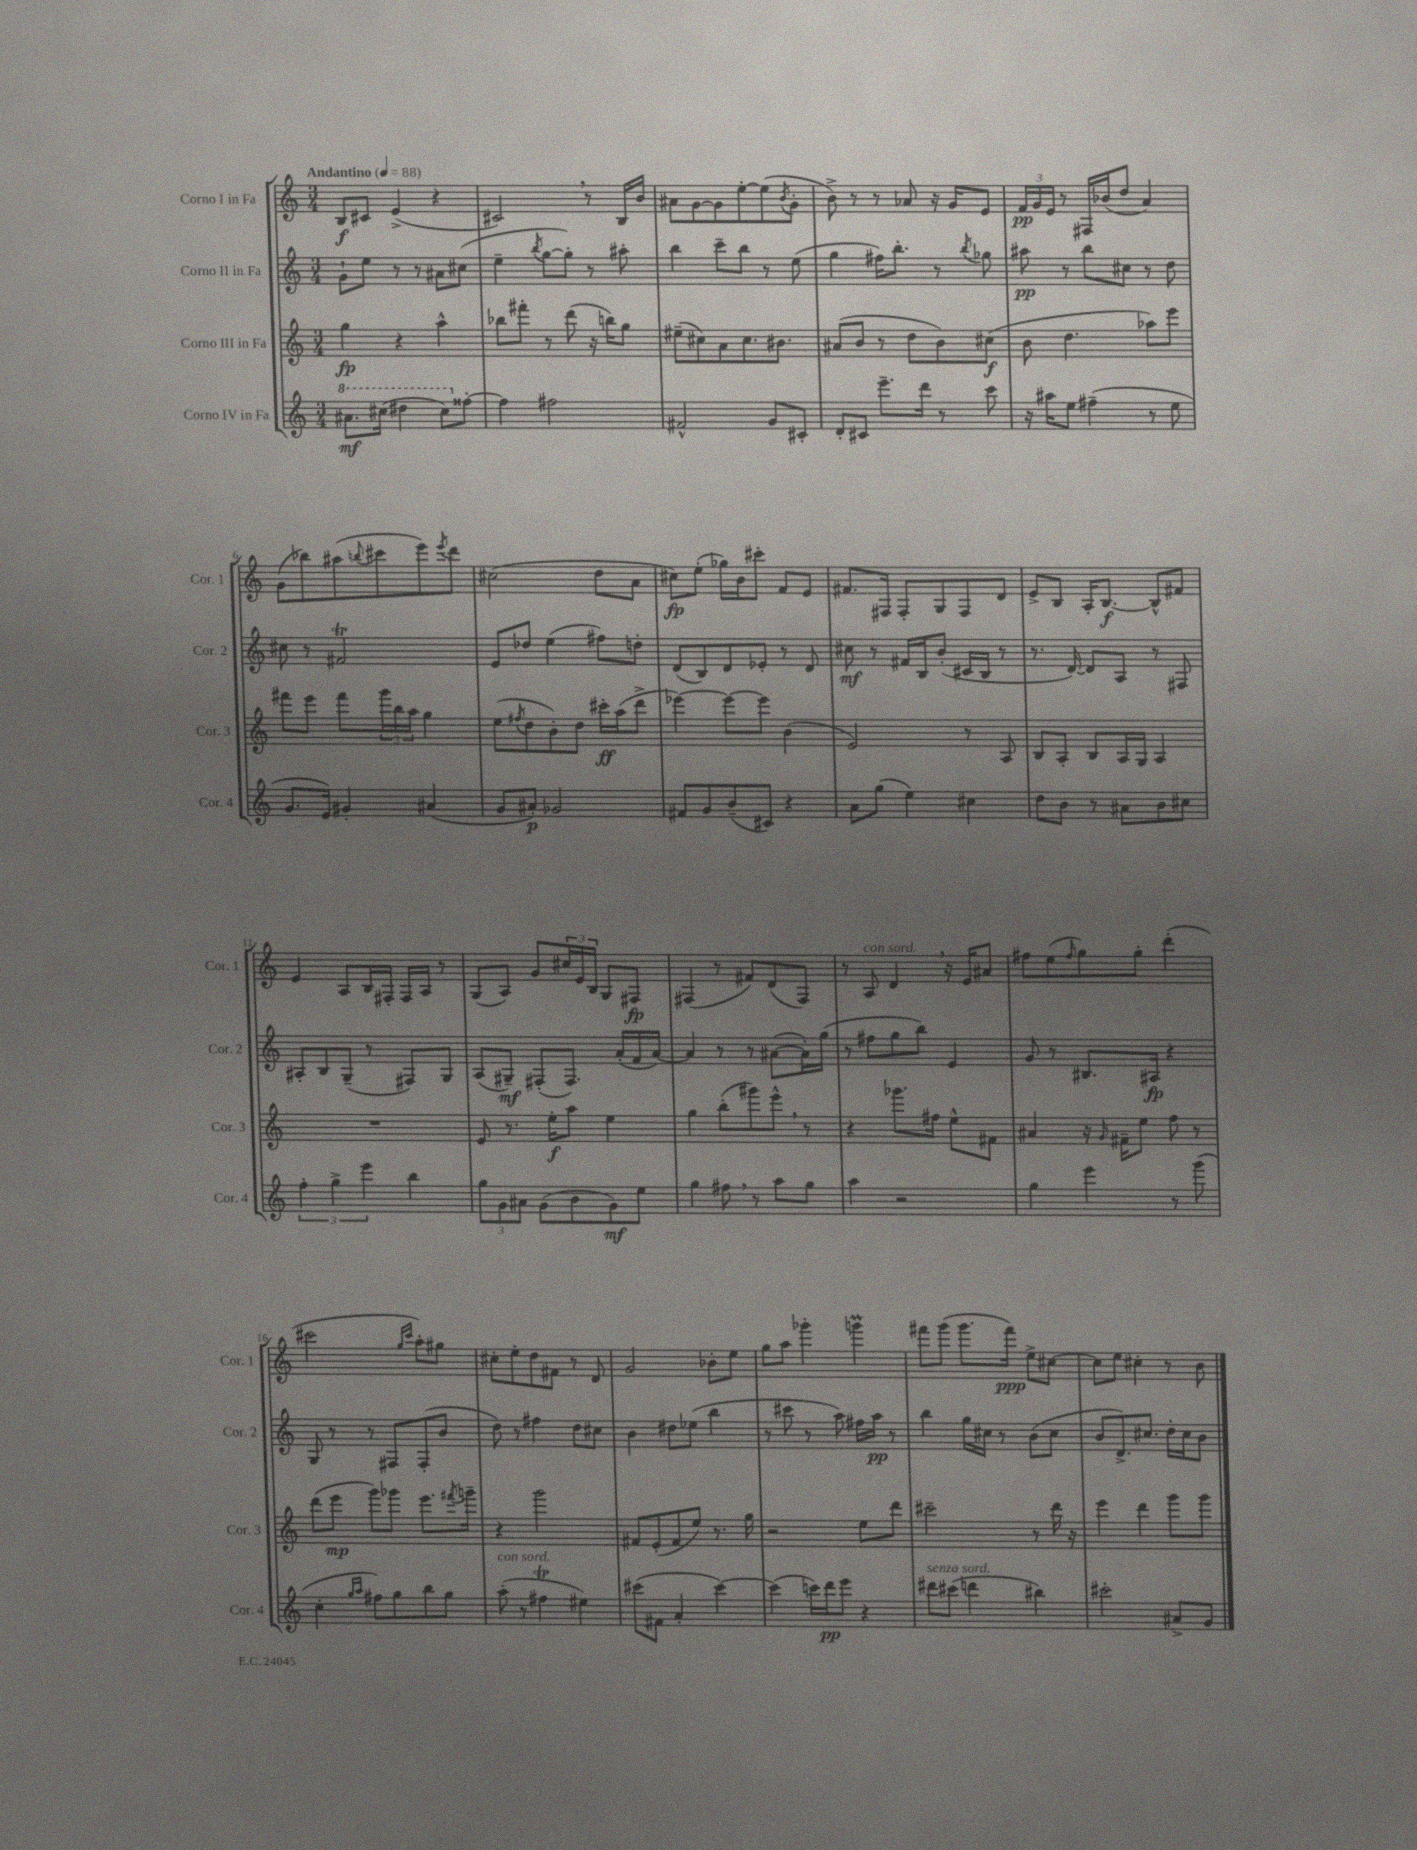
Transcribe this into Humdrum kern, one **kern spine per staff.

**kern	**kern	**kern	**kern
*staff4	*staff3	*staff2	*staff1
*clefG2	*clefG2	*clefG2	*clefG2
*k[]	*k[]	*k[]	*k[]
*M3/4	*M3/4	*M3/4	*M3/4
*MM88	*MM88	*MM88	*MM88
8.aa#	4gg	8g`	8B
.	.	8ee	8c#
(16ccc#	.	.	.
4ddd#	4r	8r	(4e^
.	.	8r	.
8ccc#)	4aa^^	8a#	4r
[8ff##'	.	(8cc#	.
=	=	=	=
4ff##]	8bb-	4ee~	2c#)
.	8fff#'	.	.
.	.	8qbb	.
2ff#	8r	[8gg	.
.	(8ddd	8gg'])	.
.	16r	8r	8r
.	16bb)	.	.
.	8gg	8aa#'	16B
.	.	.	16b
=	=	=	=
2f#^^	(8ee#~	4bb	8a#
.	8cc#)	.	[8g
.	8a	8ccc~	8g]
.	8.cc#	8bb	[8ee'
8g	.	8r	(8ee]
.	8.b#	.	.
.	.	.	8qb
8c#'	.	(8ee	8g'
=	=	=	=
8d'	(8a#	4gg	8b^)
8c#	8b	.	8r
8.eee~	8r	16ff#)	8r
.	.	8.bb'	.
.	8dd	.	8a-
16ddd	.	.	.
8r	8b)	8r	16r
.	.	.	16g
.	.	8qbb	.
8ccc	(8cc#	8gg-	8e
=	=	=	=
16r	8b	8aa#	24f
.	.	.	24g
16aa#	.	.	.
.	.	.	24e
8ee	4.dd	8r	8r
(4ff#~	.	8bb	16F#
.	.	.	(16b-
.	.	8cc#	8dd
8r	8aa-)	8r	4a)
8ee	8eee	8dd	.
=	=	=	=
8.g	8fff#	8cc#	(8g
.	8eee	8r	8bb-)
16e)	.	.	.
4g#'	8fff#	2f#	(8aa#
.	.	.	8qqbb
.	24ggg	.	8ccc#
.	24bb	.	.
.	24aa	.	.
(4a#	4gg	.	8eee)
.	.	.	8qeee
.	.	.	8ddd
=	=	=	=
8g	(8ee	8e	(2cc#
.	8qff#	.	.
8a#')	8dd	8dd-	.
2g-	8b')	(4ee	.
.	8dd	.	.
.	16ccc#'	8ff#)	8dd
.	(16aa	.	.
.	8ddd^	8dd'	8a
=	=	=	=
8f#	[4eee-)	(8d	8cc#)
8g	.	8B)	(8ee'
(8b~	8eee-_	8d	16gg-)
.	.	.	16b
8c#)	8eee-]	8e-'	8ccc#'
4r	(4b	8r	8f
.	.	8d	8e
=	=	=	=
8a	2e)	8cc#	8.f#
(8gg	.	8r	.
.	.	.	16F#
4ee)	.	16f#	8F#'
.	.	16B	.
.	.	(8b'	8G
4cc#	8r	16c#	8F#
.	.	16B	.
.	8A	8r	8d
=	=	=	=
8dd	8B	8.r	8e^
8b	8A'	.	8B
.	.	[16d)	.
8r	8B	8d]	16A'
.	.	.	[8.B
8a#	16A	8A	.
.	16G	.	.
8b	4A	8r	8B^^]
8cc#	.	8F#	8f#
=	=	=	=
6ff'	2.r	8A#'	4e
.	.	8B	.
6gg^	.	.	.
.	.	(8G~	8A
6eee	.	.	.
.	.	8r	16B
.	.	.	16F#'
4bb	.	8F#)	16F#
.	.	.	16A
.	.	8G	8r
=	=	=	=
12gg	8e	(8A	(8G
12g	.	.	.
.	8.r	8G#~)	8A)
12a#	.	.	.
(8g	.	(8F#'	8g
.	16ee'	.	.
8b	8aa	8.F#)	24cc#
.	.	.	24e
.	.	.	24B
8g)	4ee	.	8G
.	.	(16a'	.
8ee	.	16f	8F#
.	.	[16a)	.
=	=	=	=
4gg	4gg	4a]	(4F#
8ff#	(8bb'	8r	8r
8r	8ggg#)	8r	8f#)
8aa	8eee^^	([8a#	(8d
8gg	8r	16a#'])	8F#)
.	.	(16gg	.
=	=	=	=
4aa	4r	8r	8r
.	.	8ff#	8A
2r	8.ggg-	8gg	4d
.	.	8bb)	.
.	16ff#	.	.
.	8ee^^	4e	16r
.	.	.	16e
.	8f#	.	8a#
=	=	=	=
4gg	4a#	8g	8ff#
.	.	8r	(8ee
.	.	.	16qqff#
4eee	16r	8.B#	8gg)
.	16qqg	.	.
.	16f#~	.	.
.	8ee	.	8gg'
.	.	16A#	.
8r	8ff	4r	(4ddd'
(8ggg	8r	.	.
=	=	=	=
4cc'	(8ddd	8G	2ccc#
.	8eee	8r	.
16qqgg	.	.	.
16qqaa	.	.	.
8ff#)	8ggg)	8r	.
8gg	8ggg-	8F#	.
.	.	.	16qqgg
.	.	.	16qqccc#
8bb	8.eee	(8F#'	8aa')
8gg	.	8b	8gg#
.	8qfff#	.	.
.	16ggg~	.	.
=	=	=	=
(8aa'	4r	8dd)	8cc#'
8r	.	8r	8ee'
4ff#	2ggg	4ff#	8dd
.	.	.	8f#
4ee#)	.	8dd	8r
.	.	8cc#	8d
=	=	=	=
(8ccc#	8f#	4b	2g
8f#	(8e'	.	.
4a'	8f#	8dd#	.
.	8ee)	(8ee-	.
[4ccc#)	8.r	4bb	8b-'
.	.	.	8ee
.	16gg	.	.
=	=	=	=
(4ccc#]	2r	8r	8gg
.	.	8ccc#	8aa
16ccc)	.	8r	4ggg-'
16ddd	.	.	.
8eee	.	8aa)	.
4r	8ee	16ff#	4ggg
.	.	16aa	.
.	8ddd	8r	.
=	=	=	=
8ddd#	2ccc#~	4bb	8fff#
(8ccc#	.	.	(8ggg
4ddd	.	16gg	8.ggg
.	.	16cc#	.
.	.	8r	.
.	.	.	16fff#)
4bb#)	8r	(8b	8ee^
.	16ddd	8cc#	[8cc#
.	16r	.	.
=	=	=	=
2ccc#'	4eee	8b	8cc#]
.	.	8.d^)	8ee
.	4ddd	.	4cc#'
.	.	8.cc#	.
8a#^	8ggg	16dd'	8r
.	.	16cc#	.
8g	8ggg	8b	8b
==	==	==	==
*-	*-	*-	*-
